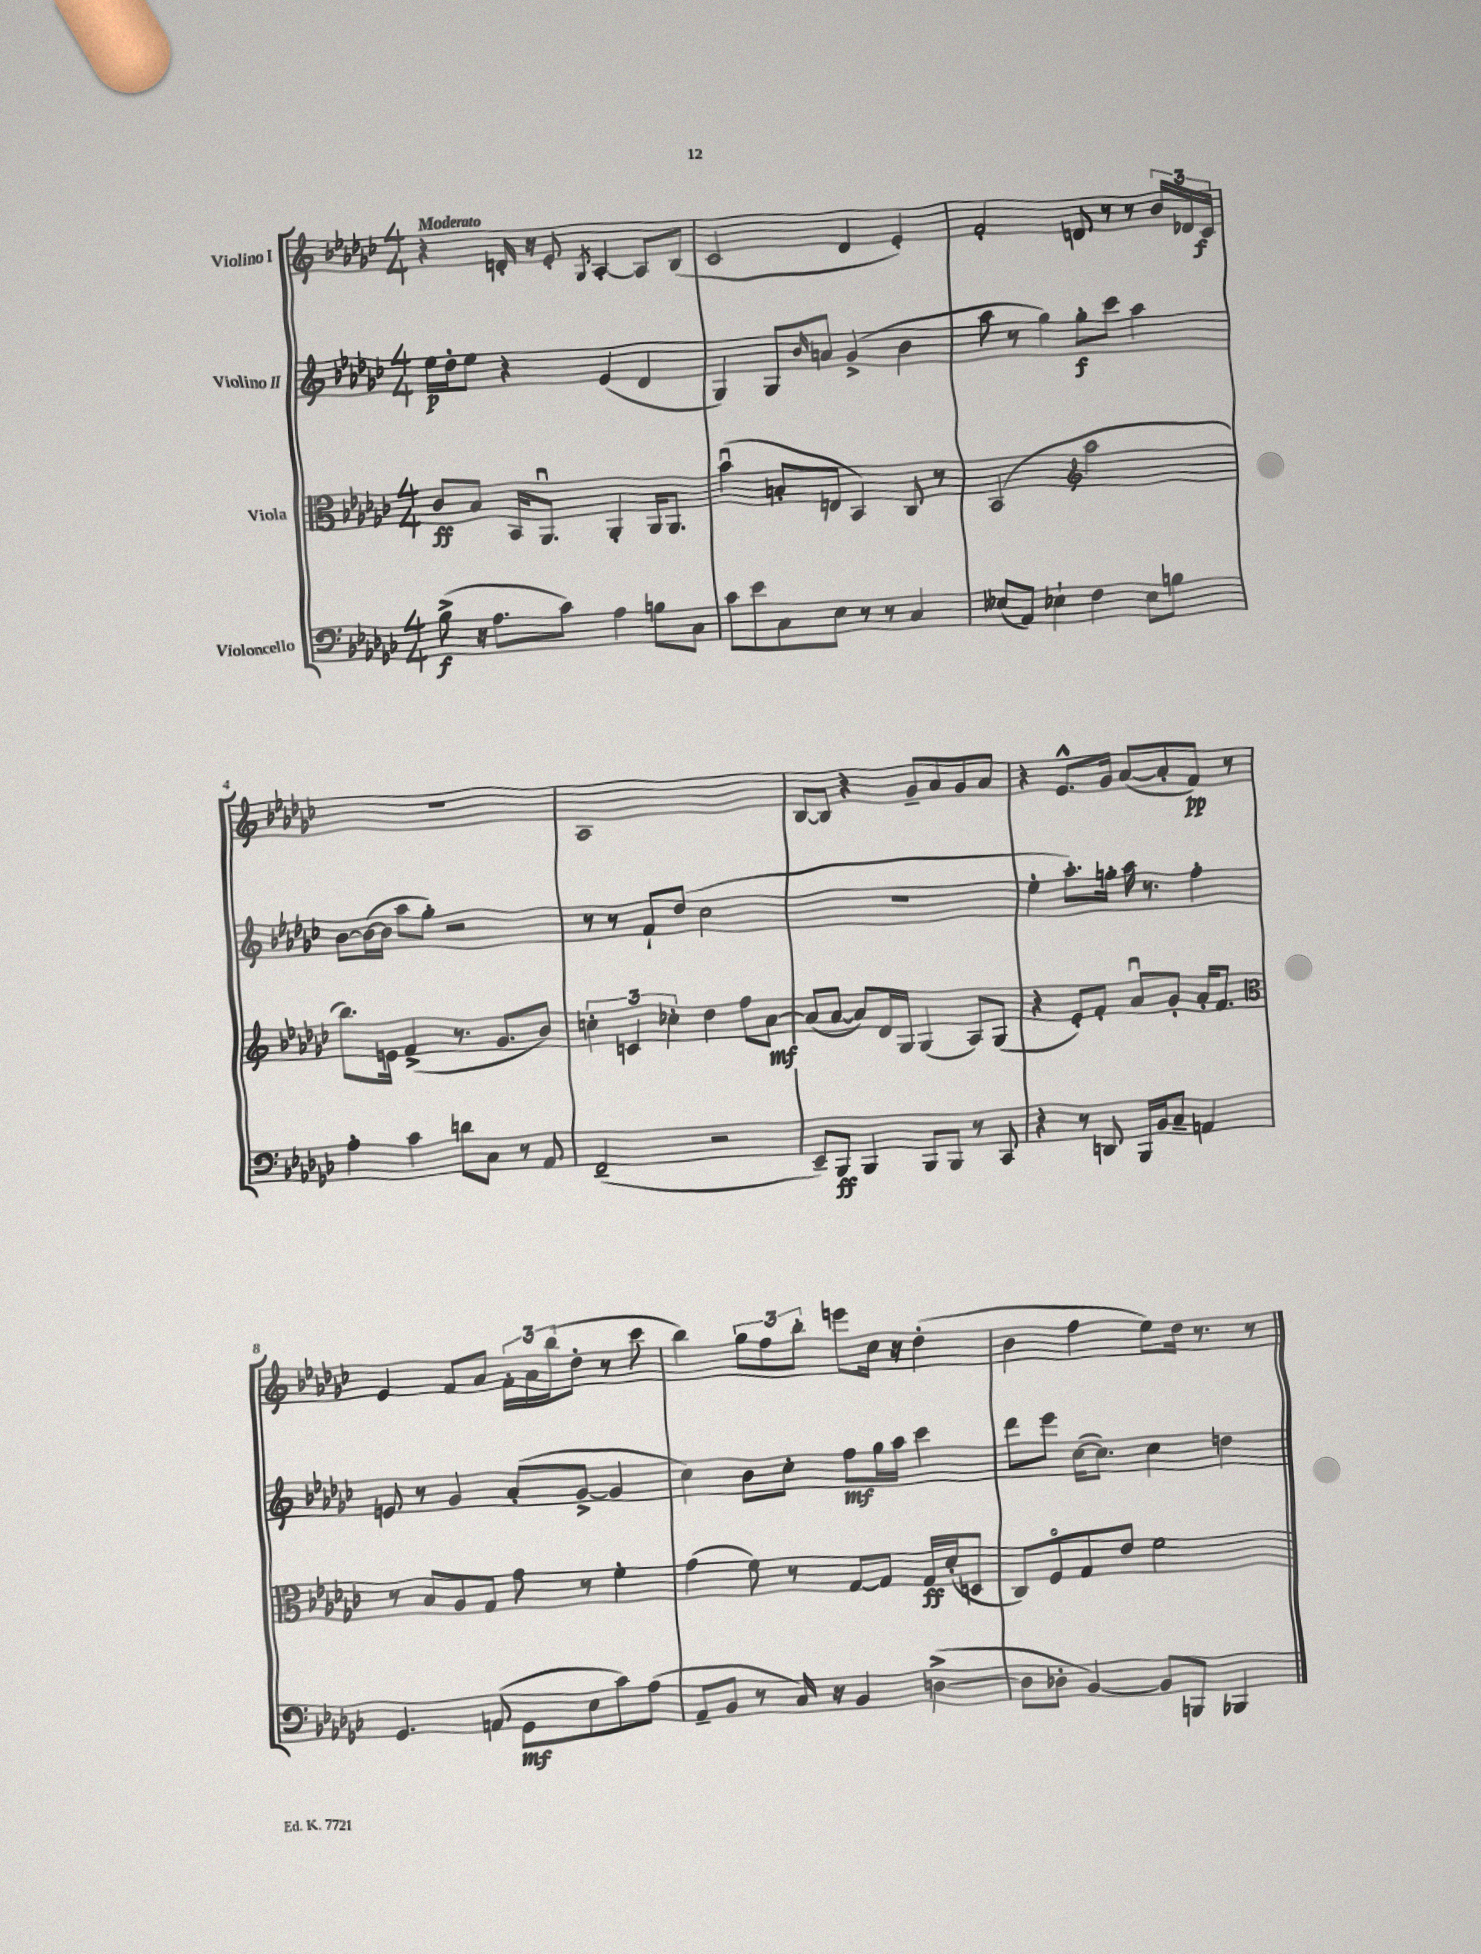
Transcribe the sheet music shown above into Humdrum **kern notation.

**kern	**kern	**kern	**kern
*staff4	*staff3	*staff2	*staff1
*clefF4	*clefC3	*clefG2	*clefG2
*k[b-e-a-d-g-c-]	*k[b-e-a-d-g-c-]	*k[b-e-a-d-g-c-]	*k[b-e-a-d-g-c-]
*M4/4	*M4/4	*M4/4	*M4/4
(8B-^	8c-	16ee-	4r
.	.	16dd-'	.
16r	8B-	8ee-	.
8.A-	.	.	.
.	16BB-	4r	16d'
.	8.AA-u	.	16r
8c-)	.	.	8e-'
.	.	.	8qG-
4A-	4AA-'	(4e-	[4A-'
8B	16AA-	4d-	8A-]
.	8.AA-	.	.
8C-	.	.	(8B-
=	=	=	=
8c-	(4b-u	4G-)	2c-
8e-	.	.	.
8C-	8B'	8G-	.
.	.	16qqb-	.
8E-	8E	8a	.
8r	4BB-)	(4g-^	4d-
8r	.	.	.
4C-	8C-	4b-	4e-')
.	8r	.	.
=	=	=	=
(8E--	(2BB-	8aa-	2f'
8AA-)	.	8r	.
4E-`	.	4gg-)	.
*	*clefG2	*	*
4F	2aa-	8gg-'	8d
.	.	8ccc-	8r
8E-	.	4aa-	8r
8B	.	.	24b-
.	.	.	24d-
.	.	.	24c-
=	=	=	=
4A-'	8.bb-)	[8b-	1r
.	.	(16b-_	.
.	16e	16b-]	.
4c-	(4f^	8aa-	.
.	.	8gg-')	.
8d	8.r	2r	.
8C-	.	.	.
.	8.g-	.	.
8r	.	.	.
8AA-	8b-)	.	.
=	=	=	=
(2FF~	6cc'	8r	1A-
.	.	8r	.
.	6c	.	.
.	.	8f`	.
.	6cc-'	.	.
.	.	(8dd-	.
2r	4dd-	2cc-	.
.	8ff	.	.
.	[8a-	.	.
=	=	=	=
8EE-~)	(8a-]	1r	[8B-
8BBB-	[8a-	.	8B-]
4BBB-	8a-])	.	4r
.	16d-	.	.
.	16G-	.	.
8BBB-	(4G-	.	8g-~
8BBB-	.	.	8a-
8r	8A-)	.	8g-
8CC-	(8G-	.	8a-
=	=	=	=
4r	4r	4ee-'	4r
8r	8e-')	8.aa-')	8.e-^^
8DD	8f'	.	.
.	.	16gg'	16g-
16BBB-	8a-u	16aa-	([8a-
16BB-	.	8.r	.
8C-~	8g-'	.	8a-']
4AA	16a-'	4ff'	8f)
.	8.f	.	.
.	.	.	8r
=	=	=	=
*	*clefC3	*	*
4.GG-	8r	8e	4e-
.	8B-	8r	.
.	8A-	4g-	8f
(8AA	8G-	.	8a-
8GG-	8g-	(8a-'	24f'
.	.	.	24a-
.	.	.	(24bb-
8E-	8r	[8g-^	8dd-'
8c-)	4f'	4g-]	8r
(8A-	.	.	8ccc-
=	=	=	=
8AA-~	(4g-	4cc-)	4bb-)
8BB-	.	.	.
8r	8f)	8b-	12gg-
.	.	.	12ff
16C-)	8r	8cc-'	.
.	.	.	12bb-'
16r	.	.	.
4BB-	[8G-	8ff	8eee
.	8G-]	16gg-	16cc-
.	.	16aa-	16r
([4D^	16G-	4ccc-	(4dd-'
.	(16d-'	.	.
.	8D	.	.
=	=	=	=
8D]	8C-)	8ddd-	4b-
8D-'	8Fo	8eee-	.
[4BB-)	8G-	([16cc-	4ff
.	.	8.cc-])	.
.	8e-	.	.
8BB-]	2f	4cc-	8ee-)
8BBB	.	.	16dd-
.	.	.	8.r
4BBB-	.	4dd	.
.	.	.	8r
==	==	==	==
*-	*-	*-	*-
